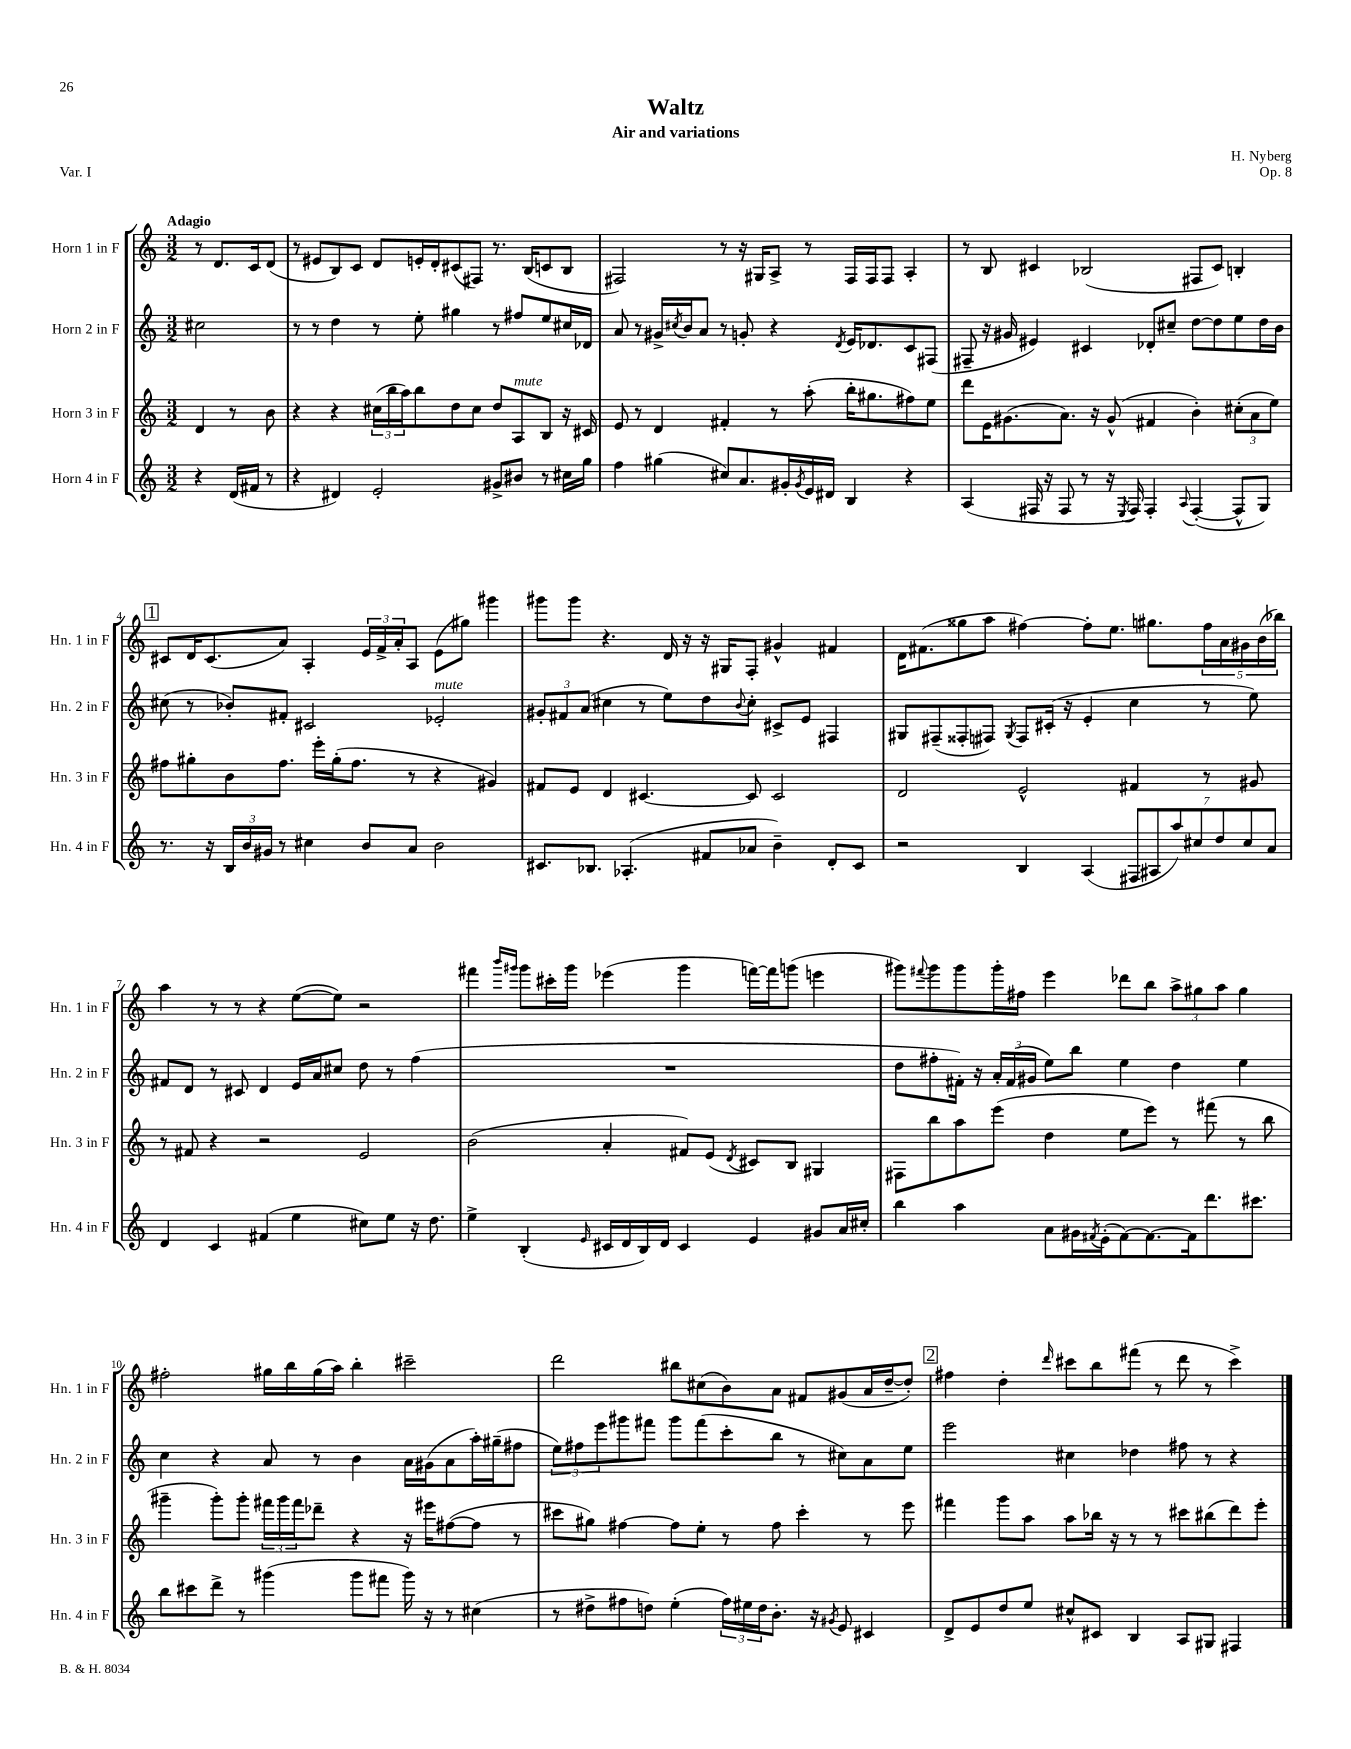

**kern	**kern	**kern	**kern
*part4	*part3	*part2	*part1
*staff4	*staff3	*staff2	*staff1
*I"Horn 4 in F	*I"Horn 3 in F	*I"Horn 2 in F	*I"Horn 1 in F
*I'Hn. 4 in F	*I'Hn. 3 in F	*I'Hn. 2 in F	*I'Hn. 1 in F
*clefG2	*clefG2	*clefG2	*clefG2
*k[]	*k[]	*k[]	*k[]
*M3/2	*M3/2	*M3/2	*M3/2
=	=	=	=
!	!	!	!LO:TX:a:B:t=Adagio
4r	4d/	2cc#X\	8r
.	.	.	8.d/L
(16d/LL	8r	.	.
16f#X/JJ	.	.	16c/k
8r	8b\	.	(8d/J
=1	=1	=1	=1
4r	4r	8r	8r
.	.	8r	8e#X/L
4d#X/)	4r	4dd\	8B/)
.	.	.	8c/J
2e'/	(24cc#X\LL	8r	8d/L
.	24bb\	.	.
.	24aa\J)	.	.
.	8bb\	8ee'\	16en'/L
.	.	.	16d'/J
.	8dd\	4gg#X\	(8c#X/
.	8cc#\J	.	8F#X/J)
8g#X^/L	8dd/L	8r	8.r
!	!LO:TX:a:i:t=mute	!	!
8b#X/J	8A/	8ff#X/L	.
.	.	.	(16B/KL
8r	8B/J	8ee/	8cn/
16cc#X\LL	16r	16cc#X/L	8B/J
16gg\JJ	16c#X/	16d-X/JJ	.
=2	=2	=2	=2
4ff\	8e/	8a/	2F#X/)
.	8r	8r	.
(4gg#X\	4d/	16g#X^/LL	.
.	.	8qcc#X/	.
.	.	16b/J	.
.	.	8a/J	.
8cc#X/L)	4f#X'/	8r	8r
8.a/	.	8gn'/	16r
.	.	.	16G#X/KL
.	8r	4r	8A^/J
16g#X'/L	.	.	.
8qg#/	.	.	.
16e/	(8aa'\	.	8r
16d#X/JJ	.	.	.
.	.	8qd/	.
4B/	16bb'\KL	16e/KL	16F#/LL
.	8.gg#X\	8.d-X/	16F#/J
.	.	.	8F#/J
4r	8ff#X\)	8c/	4A'/
.	8ee\J	(8F#X/J	.
=3	=3	=3	=3
(4A/	8ddd\L	8F#X~/	8r
.	16e\K	16r	8B/
.	(8.g#X\	16g#X/	.
16F#X/	.	4e#X/)	4c#X/
16r	.	.	.
8F#/	8.a\J)	.	.
8r	.	4c#X/	(2B-X/
.	16r	.	.
16r	(8g#^^/	.	.
8qE/	.	.	.
16F#/)	.	.	.
4F#'/	4f#X/	8d-X'/L	.
.	.	8cc#X~/J	.
8qqA/	.	.	.
([4F#'/	4b'\)	[8dd\L	8F#X/L
.	.	8dd\]	8c#/J)
8F#^^/L]	(12cc#X'\L	8ee\	4Bn'/
.	12a\	.	.
8G/J)	.	16dd\L	.
.	12ee\J)	.	.
.	.	16b\JJ	.
!!LO:LB:g=z
!!LO:REH:place=s1:t=1
=4	=4	=4	=4
8.r	8ff#X\L	(8cc#X\	8c#X/L
.	8gg#X'\	8r	16d/K
16r	.	.	(8.c#/
24B/LL	8b\	8b-X'/L)	.
24b/	.	.	.
24g#X/JJ	.	.	.
8r	8.ff#\J	8f#X'/J	8a/J)
4cc#X\	.	2c#X/	4A'/
.	16eee'\LL	.	.
.	(16gg#'\J	.	.
.	8.ff#\J	.	.
8b/L	.	.	24e/LL
.	.	.	24f^/
.	.	.	24a'/J
8a/J	8r	.	8A/J
!	!	!LO:TX:a:i:t=mute	!
2b\	4r	2e-X'/	(8e\L
.	.	.	8gg#X\J)
.	4g#X/)	.	4ggg#X\
=5	=5	=5	=5
8.c#X/L	8f#X/L	12g#X'/L	8ggg#X\L
.	.	12f#X/	.
.	8e/J	.	8ggg#\J
.	.	(12a/J	.
8.B-X/J	.	.	.
.	4d/	4cc#X\	4.r
(4.A-X'/	.	.	.
.	[4.c#X/	8r	.
.	.	8ee\L)	16d/
.	.	.	16r
8f#X/L	.	8dd\	16r
.	.	.	16G#X/KL
.	.	8qqb/	.
8a-X/J	8c#/]	8cc#'\J	8F'/J
4b~\)	2c#/	8c#X^/L	4g#X^^/
.	.	8e/J	.
8d'/L	.	4F#X/	4f#X/
8c#/J	.	.	.
=6	=6	=6	=6
2r	2d/	8G#X/L	16d\KL
.	.	.	(8.f#X\
.	.	(8F#X~/	.
.	.	8F##X'/	8gg##X\
.	.	8F#X/J)	8aa\J
.	.	8qG#/	.
4B/	2e^^/	8F#/L	[4ff#X\)
.	.	(16c#X'/Jk	.
.	.	16r	.
(4A/	.	4e'/	8ff#'\L]
.	.	.	8.ee\J
14F#X/L	4f#X/	4cc\	.
.	.	.	8.gg#X\L
14A#X/	.	.	.
14aa/)	.	.	.
14cc#X/	.	.	.
.	8r	8r	20ff#\L
14dd/	.	.	.
.	.	.	20a\
.	.	.	20g#X\
14cc#/	.	.	.
.	8g#X/	8ee\)	.
.	.	.	(20b\
14a/J	.	.	.
.	.	.	20bb-X\JJ)
!!LO:LB:g=z
=7	=7	=7	=7
4d/	8r	8f#X/L	4aa\
.	8f#X/	8d/J	.
4c/	4r	8r	8r
.	.	8c#X/	8r
(4f#X/	2r	4d/	4r
4ee\	.	16e/LL	([8ee\L
.	.	16a/J	.
.	.	8cc#X/J	8ee\J])
8cc#X\L)	2e/	8dd\	2r
8ee\J	.	8r	.
16r	.	(4ff\	.
8.dd\	.	.	.
=8	=8	=8	=8
4ee^\	(2b\	1.r	4fff#X\
.	.	.	16qqbbb/LL
.	.	.	16qqggg#X/JJ
(4B'/	.	.	8ggg#\L
.	.	.	16ccc#X'\L
.	.	.	16ggg#\JJ
16qqe/	.	.	.
16c#X/LL	4a'/	.	(4eee-X\
16d/	.	.	.
16B/)	.	.	.
16d/JJ	.	.	.
4c#/	8f#X/L)	.	4ggg#\
.	(8e/J	.	.
.	8qd/	.	.
4e/	8c#X/L)	.	[16fffn\LL)
.	.	.	16fff\J]
.	8B/J	.	(8gggn\J
8g#X/L	4G#X/	.	4eeen\
16a/L	.	.	.
16cc#X'/JJ	.	.	.
=9	=9	=9	=9
4bb\	8F#X\L	8dd\L	8ggg#X\L)
.	.	.	8qqfff#X/
.	8bb\	8ff#X'\	8ggg#\
4aa\	8aa\	16f#X'\Jk)	8ggg#\
.	.	16r	.
.	(8eee\J	24a'/LL	16ggg#'\L
.	.	(24f#/	.
.	.	.	16ff#X\JJ
.	.	24g#X/JJ	.
8a\L	4dd\	8ee\L)	4eee\
16g#X\L	.	8bb\J	.
8qf#X/	.	.	.
(16e'\J	.	.	.
[8f#\)	8ee\L	4ee\	8ddd-X\L
8.f#\_	8eee\J)	.	8bb\J
.	8r	4dd\	12aa^\L
16f#\k]	.	.	.
.	.	.	12gg#X\
8.ddd\	(8fff#X\	.	.
.	.	.	12aa\J
.	8r	4ee\	4gg#\
8.ccc#X\J	.	.	.
.	8bb\	.	.
!!LO:LB:g=z
=10	=10	=10	=10
8bb\L	4ggg#X~\	4cc\	2ff#X'\
8ccc#X\	.	.	.
8ddd^\J	8ggg#'\L)	4r	.
8r	8ggg#'\J	.	.
(4ggg#X\	24fff#X\LL	8a/	16gg#X\LL
.	24ggg#\	.	.
.	.	.	16bb\
.	24fff#\J	.	.
.	8ddd-X~\J	8r	(16gg#\
.	.	.	16aa\JJ)
8ggg#\L	4r	4b\	4bb'\
8fff#X\J	.	.	.
16ggg#\)	16r	16a\LL	2ccc#X~\
16r	16eee#X\KL	(16g#X\J	.
8r	([8ff#X\	8a\	.
(4cc#X\	8ff#\J]	16aa'\L)	.
.	.	(16gg#X~\J	.
.	8r	8ff#X\J	.
=11	=11	=11	=11
8r	8ccc#X\L	12ee\L)	2ddd\
.	.	12ff#X\	.
8dd#X^\L	8gg#X\J)	.	.
.	.	12eee\	.
8ff#X\	[4ff#X\	8ggg#X\	.
8ddn\J)	.	8fff#X\J	.
(4ee'\	8ff#\L]	8ggg#\L	8bb#X\L
.	8ee'\J	(8fff#\	(8cc#X\
24ff#\LL)	8r	8ccc'\	8b\)
24ee#X\	.	.	.
24dd\J	.	.	.
8.b'\J	8ff#\	8bb\J	8a\J
.	4ccc#'\	8r	8f#X/L
16r	.	.	.
8qg#X/	.	.	.
8e/	.	8cc#X\L)	(8g#X/
4c#X/	8r	8a\	16a/L
.	.	.	[16dd~/J
.	8eee\	8ee\J	8dd'/J])
!!LO:REH:place=s1:t=2
=12	=12	=12	=12
8d^/L	4fff#X\	2eee\	4ff#X\
8e/	.	.	.
8dd/	8ggg\L	.	4dd'\
8ee/J	8aa\J	.	.
.	.	.	16qqddd/
8cc#X^^/L	8aa\L	4cc#X\	8ccc#X\L
8c#X/J	16bb-X\Jk	.	8bb\
.	16r	.	.
4B/	8r	4dd-X\	(8fff#X\J
.	8r	.	8r
8A/L	8ccc#X\L	8ff#X\	8ddd\
8G#X/J	(8bb#X\	8r	8r
4F#X/	8ddd\)	4r	4ccc#^\)
.	8eee'\J	.	.
==	==	==	==
*-	*-	*-	*-
